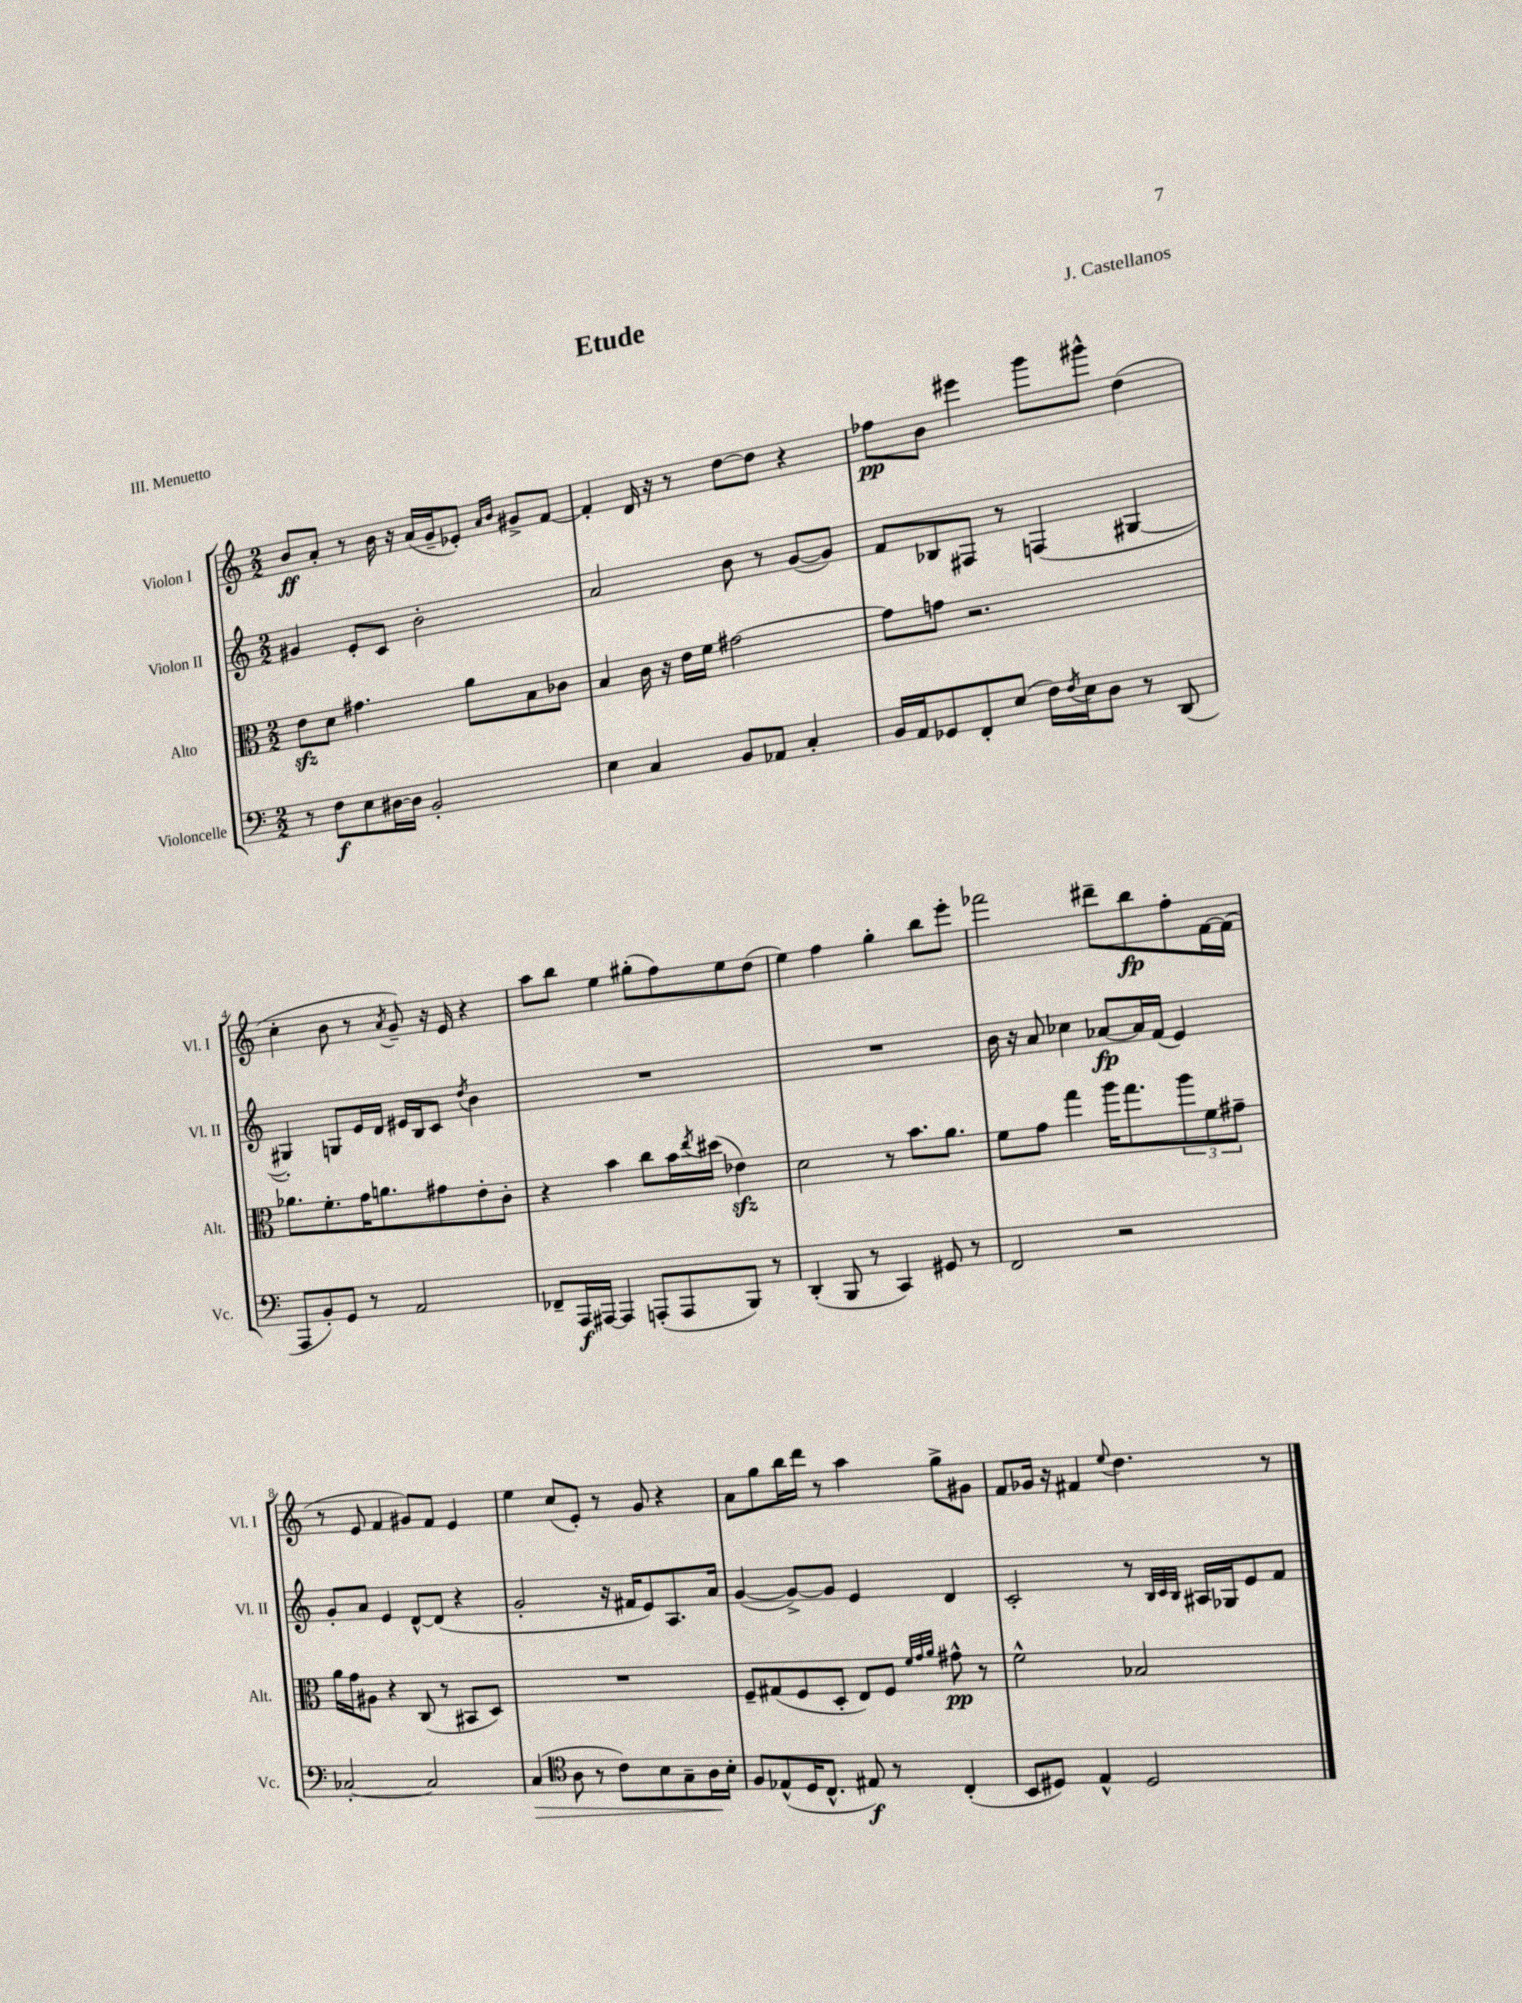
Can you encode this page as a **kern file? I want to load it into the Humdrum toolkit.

**kern	**kern	**kern	**kern
*staff4	*staff3	*staff2	*staff1
*clefF4	*clefC3	*clefG2	*clefG2
*k[]	*k[]	*k[]	*k[]
*M2/2	*M2/2	*M2/2	*M2/2
8r	8e	4g#	8b
8F	8d	.	8a'
8E	4.g#	8e'	8r
[16D#	.	8c	16b
16D#]	.	.	16r
2BB'	.	2b'	(16a
.	.	.	16g~
.	8a	.	8e-')
.	.	.	16qqa
.	.	.	16qqb
.	8B	.	8g#^
.	8c-	.	[8f
=	=	=	=
4E	4B	2a	4f']
4C	16c	.	16d
.	16r	.	16r
.	16e	.	8r
.	16f	.	.
8BB	[2g#	8b	[8dd
8AA-	.	8r	8dd]
4C'	.	([8g	4r
.	.	8g])	.
=	=	=	=
16BB	8g#]	8f	8ff-
16AA	.	.	.
8GG-	8g	8B-	8b
8FF'	2.r	8F#	4eee#
(8E	.	8r	.
16F)	.	(4F	8ggg
8qF	.	.	.
16E	.	.	.
8D	.	.	8ggg#^^
8r	.	[4G#	(4dd
(8DD	.	.	.
=	=	=	=
8AAA	8.a-	4G#'])	4cc'
8BB')	.	.	.
.	8.f'	.	.
8GG	.	8G	8b
8r	16g	16e	8r
.	8.a	16d	.
.	.	.	8qa
2AA	.	16e#	8g~)
.	.	16B	.
.	8g#	8c	16r
.	.	.	16e
.	.	8qdd	.
.	8e'	4b	4r
.	8c'	.	.
=	=	=	=
8FF-~	4r	1r	8aa
16AAA	.	.	8bb
[16AAA#	.	.	.
4AAA#]	4b	.	4ee
(8AAA'	8cc	.	(8gg#'
8AAA	16b	.	8ff)
.	8qee	.	.
.	(16dd#	.	.
8BBB)	4e-)	.	8ee
8r	.	.	(8dd
=	=	=	=
(4DD'	2d	1r	4ee)
8BBB	.	.	4ff
8r	.	.	.
4CC)	8r	.	4gg'
.	8.b	.	.
8GG#	.	.	8bb
.	8.a	.	.
8r	.	.	8eee'
=	=	=	=
2FF	8f	16b	2fff-
.	.	16r	.
.	8g	8a	.
.	4gg	4cc-	.
2r	16aa	[8a-	8ddd#~
.	8.gg	.	.
.	.	16a-]	8bb
.	.	(16f	.
.	12aa	4e)	8ff'
.	12f	.	.
.	.	.	[16f
.	12g#~	.	.
.	.	.	(16f]
=	=	=	=
[2C-'	16a	8g'	8r
.	16g	.	.
.	8A#	8a	8e
.	4r	4e	4f
2C-]	(8C	[8d^^	8g#)
.	8r	(8d]	8f
.	8BB#	4r	4e
.	8D)	.	.
=	=	=	=
(4C	1r	2g'	4ee
*clefC4	*	*	*
8A	.	.	(8cc
8r	.	.	8e')
8c)	.	16r	8r
.	.	16f#	.
8B	.	8e)	8g
8G~	.	8.A	4r
16A	.	.	.
16B'	.	16a	.
=	=	=	=
8F	8F~	([4g	8a
(8E-^^	(8G#	.	8gg
16D	8F	8g^_)	16bb
8.C^^	.	.	16ddd
.	8D'	8g]	8r
8E#)	8E)	4e	4aa
8r	8F	.	.
.	32qqf	.	.
.	32qqg	.	.
.	32qqa	.	.
(4C'	8g#^^	4d	8gg^
.	8r	.	8g#
=	=	=	=
8BB	2f^^	2c'	8f
8D#)	.	.	16g-
.	.	.	16r
4E^^	.	.	4f#
.	.	.	8qqee
2D#	2B-	8r	4.dd
.	.	32qqB	.
.	.	32qqc	.
.	.	32qqB	.
.	.	16A#	.
.	.	16G-	.
.	.	8e	.
.	.	8f	8r
==	==	==	==
*-	*-	*-	*-
